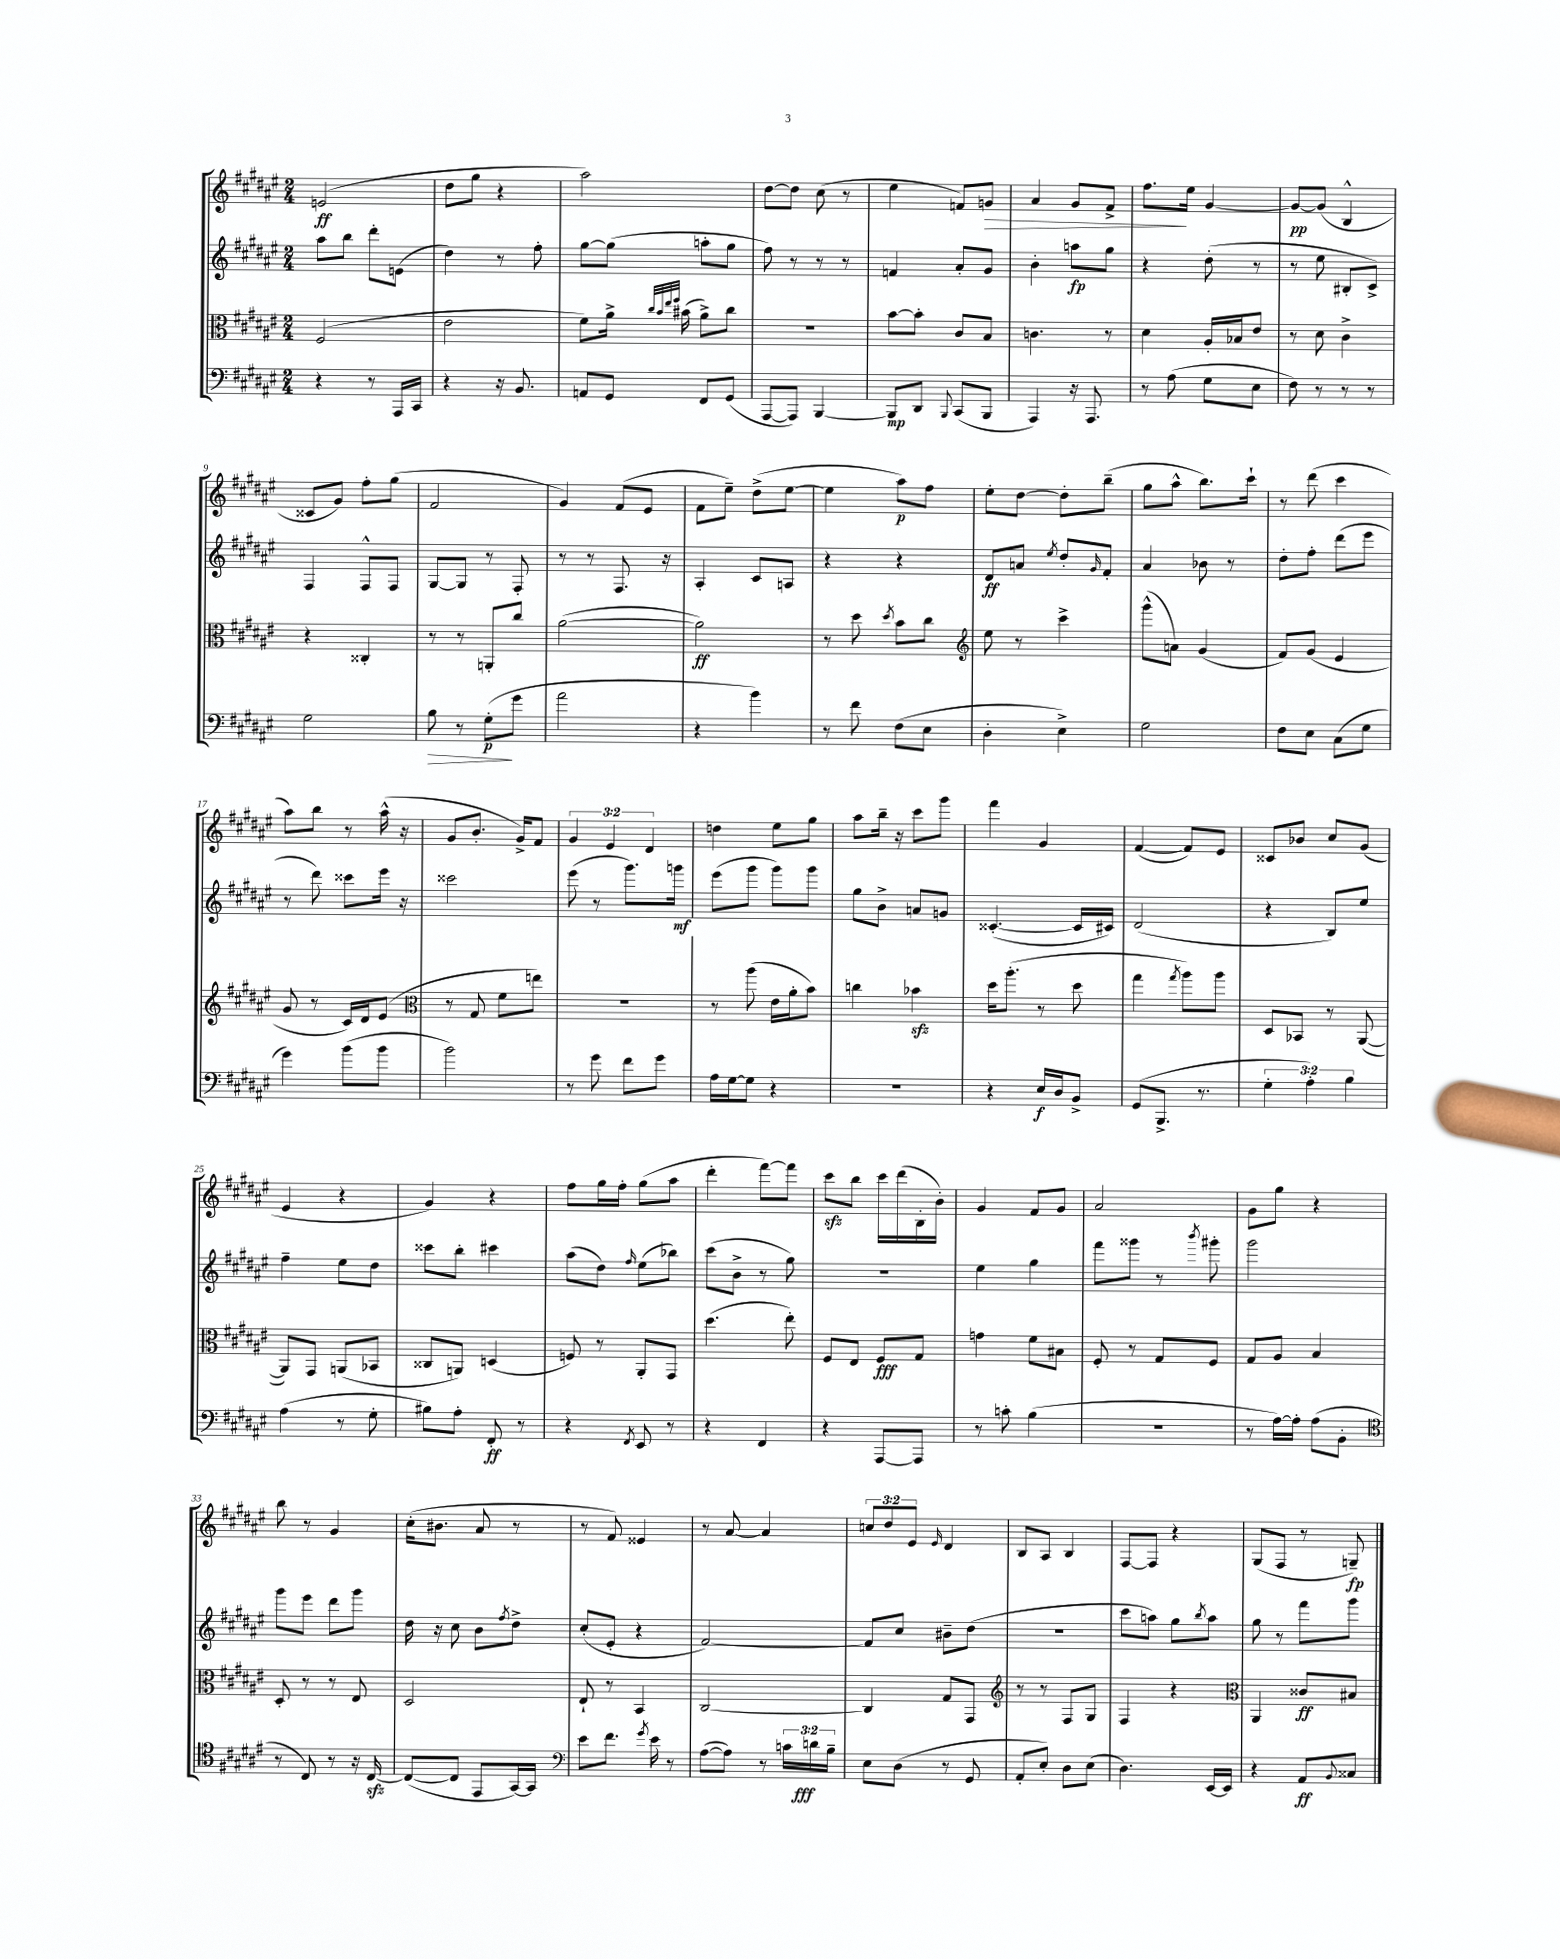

**kern	**kern	**kern	**kern
*staff4	*staff3	*staff2	*staff1
*clefF4	*clefC3	*clefG2	*clefG2
*k[f#c#g#d#a#e#]	*k[f#c#g#d#a#e#]	*k[f#c#g#d#a#e#]	*k[f#c#g#d#a#e#]
*M2/4	*M2/4	*M2/4	*M2/4
4r	(2F#	8aa#	(2e
.	.	8bb	.
8r	.	8ddd#'	.
16AAA#	.	(8e	.
16CC#	.	.	.
=	=	=	=
4r	2e#	4dd#)	8dd#
.	.	.	8gg#
16r	.	8r	4r
8.BB	.	.	.
.	.	8ff#'	.
=	=	=	=
8AA	8f#)	[8gg#	2aa#)
8GG#	16a#^	(8gg#]	.
.	32qqcc#	.	.
.	32qqb	.	.
.	32qqee#	.	.
.	32qqff#	.	.
.	(16b#	.	.
8FF#	8a#^)	8aa'	.
(8GG#	8cc#	8gg#	.
=	=	=	=
[8AAA#	2r	8ff#)	[8dd#
8AAA#])	.	8r	8dd#]
[4BBB	.	8r	(8cc#
.	.	8r	8r
=	=	=	=
8BBB]	[8b	4f	4ee#
8DD#	8b']	.	.
8qqBBB	.	.	.
(8CC#	8c#	8a#'	8f)
8BBB	8B	8g#	8g
=	=	=	=
4AAA#)	4.c	4b'	4a#
16r	.	8aa	8g#
8.AAA#	.	.	.
.	8r	8gg#	8f#^
=	=	=	=
8r	4d#	4r	8.ff#
(8A#	.	.	.
.	.	.	16ee#
8G#	16A#'	(8dd#'	[4g#
.	16B-	.	.
8E#	8e#	8r	.
=	=	=	=
8F#)	8r	8r	8g#_
8r	8d#	8ee#	(8g#]
8r	4c#^	8B#'	4B^^
8r	.	8c#^)	.
=	=	=	=
2G#	4r	4F#	8c##
.	.	.	8g#)
.	4C##'	8F#^^	8ff#'
.	.	8F#	(8gg#
=	=	=	=
8B	8r	[8G#	2f#
8r	8r	8G#]	.
(8G#'	8AA'	8r	.
8g#	8cc#	8F#'	.
=	=	=	=
2a#	([2a#	8r	4g#)
.	.	8r	.
.	.	8.F#	(8f#
.	.	.	8e#
.	.	16r	.
=	=	=	=
4r	2a#])	4A#'	8f#
.	.	.	8ee#~)
4b)	.	8c#	(8dd#^
.	.	8A	[8ee#
=	=	=	=
8r	8r	4r	4ee#]
8f#	8dd#	.	.
.	8qdd#	.	.
(8F#	8b	4r	8aa#)
8E#	8cc#	.	8ff#
=	=	=	=
*	*clefG2	*	*
4D#'	8ee#	8d#	8ee#'
.	8r	8a	[8dd#
.	.	8qee#	.
4E#^)	4ccc#^	8dd#'	8dd#']
.	.	16qqg#	.
.	.	8f#'	(8bb~
=	=	=	=
2G#	(8ggg#^^	4a#	8gg#
.	8a)	.	8aa#^^
.	(4g#	8b-	8.bb)
.	.	8r	.
.	.	.	16ccc#`
=	=	=	=
8F#	8f#)	8dd#'	8r
8E#	(8g#	8ff#'	(8ddd#
(8C#	4e#	(8ddd#	4ccc#
8G#	.	8eee#	.
=	=	=	=
4g#)	8g#	8r	8aa#)
.	8r	8ddd#)	8bb
(8b	16c#)	8ccc##	8r
.	16d#	.	.
8b	(8e#	16eee#	(16aa#^^
.	.	16r	16r
=	=	=	=
*	*clefC3	*	*
2b)	8r	2ccc##	8g#
.	8G#	.	8.b'
.	8f#	.	.
.	.	.	16g#^)
.	8ee)	.	8f#
=	=	=	=
8r	2r	(8eee#	6g#
8g#	.	8r	.
.	.	.	6e#
8f#	.	8.ggg#)	.
.	.	.	6d#
8g#	.	.	.
.	.	16ggg	.
=	=	=	=
16A#	8r	(8eee#	4dd
[16G#	.	.	.
8G#]	(8aa#	8ggg#	.
4r	16e#	8ggg#)	8ee#
.	16a#'	.	.
.	8b)	8ggg#	8gg#
=	=	=	=
2r	4cc	8gg#	8aa#
.	.	8b^	16bb~
.	.	.	16r
.	4b-	8a	8ccc#
.	.	8g	8ggg#
=	=	=	=
4r	16dd#	([4.c##'	4fff#
.	(8.aa#'	.	.
16E#	8r	.	4g#
16D#	.	.	.
8BB^	8dd#	16c##]	.
.	.	16c#)	.
=	=	=	=
(8GG#	4gg#	(2d#	([4f#
8.BBB^	.	.	.
.	8qgg#	.	.
.	8aa#)	.	8f#])
8.r	.	.	.
.	8aa#	.	8e#
=	=	=	=
6G#'	8D#	4r	8c##
.	8BB-	.	8b-
6A#')	.	.	.
.	8r	8B)	8cc#
6B	.	.	.
.	([8AA#	8ee#	(8g#
=	=	=	=
(4A#	8AA#])	4ff#~	4e#
.	8GG#	.	.
8r	(8AA	8ee#	4r
8G#'	8BB-	8dd#	.
=	=	=	=
8B#)	8C##	8ccc##	4g#)
8A#'	8AA)	8bb'	.
8FF#'	(4D	4ccc#	4r
8r	.	.	.
=	=	=	=
4r	8F)	(8aa#	8ff#
.	8r	8dd#)	16gg#
.	.	.	16ff#'
8qFF#	.	16qqff#	.
8EE#	8AA#'	(8ee#	(8gg#
8r	8GG#	8bb-)	8aa#
=	=	=	=
4r	(4.dd#	(8ccc#	4ddd#'
.	.	8b^	.
4FF#	.	8r	[8fff#)
.	8ee#')	8gg#)	8fff#]
=	=	=	=
4r	8F#	2r	8ccc#
.	8E#	.	8bb
[8AAA#	8F#	.	16ccc#
.	.	.	(16ddd#
8AAA#]	8G#	.	16B'
.	.	.	16b')
=	=	=	=
8r	4g	4ee#	4g#
8c'	.	.	.
(4B	8f#	4gg#	8f#
.	8B#	.	8g#
=	=	=	=
2r	8F#'	8fff#	2a#
.	8r	8ggg##	.
.	8G#	8r	.
.	.	8qbbb	.
.	8F#	8ggg#'	.
=	=	=	=
8r	8G#	2ggg#	8g#
[16A#)	8A#	.	8gg#
16A#']	.	.	.
(8A#	4B	.	4r
8BB'	.	.	.
=	=	=	=
*clefC4	*	*	*
8r	8D#'	8ggg#	8bb
8C#)	8r	8eee#	8r
8r	8r	8ddd#	4g#
16r	8E#	8ggg#	.
[16C#	.	.	.
=	=	=	=
(8C#_	2D#	16dd#	(16cc#'
.	.	16r	8.b#
8C#]	.	8cc#	.
8EE#	.	8b	8a#
.	.	8qff#	.
[16GG#)	.	8dd#^	8r
16GG#]	.	.	.
=	=	=	=
*clefF4	*	*	*
8e#	8E#`	(8cc#'	8r
8.f#	8r	8e#'	8f#)
.	4BB	4r	4e##
8qg#	.	.	.
16e#	.	.	.
8r	.	.	.
=	=	=	=
([8A#	[2C#	[2f#)	8r
8A#])	.	.	[8a#
8r	.	.	4a#]
24c	.	.	.
24d	.	.	.
24B~	.	.	.
=	=	=	=
8E#	4C#]	8f#]	12cc
.	.	.	12dd#
(8D#	.	8cc#	.
.	.	.	12e#
.	.	.	16qqe#
8r	8G#	8b#~	4d#
8GG#	8GG#	(8dd#	.
=	=	=	=
*	*clefG2	*	*
8AA#'	8r	2r	8B
8E#')	8r	.	8A#
8D#	8F#	.	4B
(8E#	8G#	.	.
=	=	=	=
4.D#)	4F#	8ccc#	[8F#
.	.	8aa)	8F#]
.	4r	8gg#	4r
.	.	8qbb	.
[16EE#	.	8aa	.
16EE#]	.	.	.
=	=	=	=
*	*clefC3	*	*
4r	4AA#	8gg#	(8G#
.	.	8r	8F#
8AA#	8c##	8fff#	8r
8qqBB	.	.	.
8C##	8B#	8ggg#	8G~)
==	==	==	==
*-	*-	*-	*-
